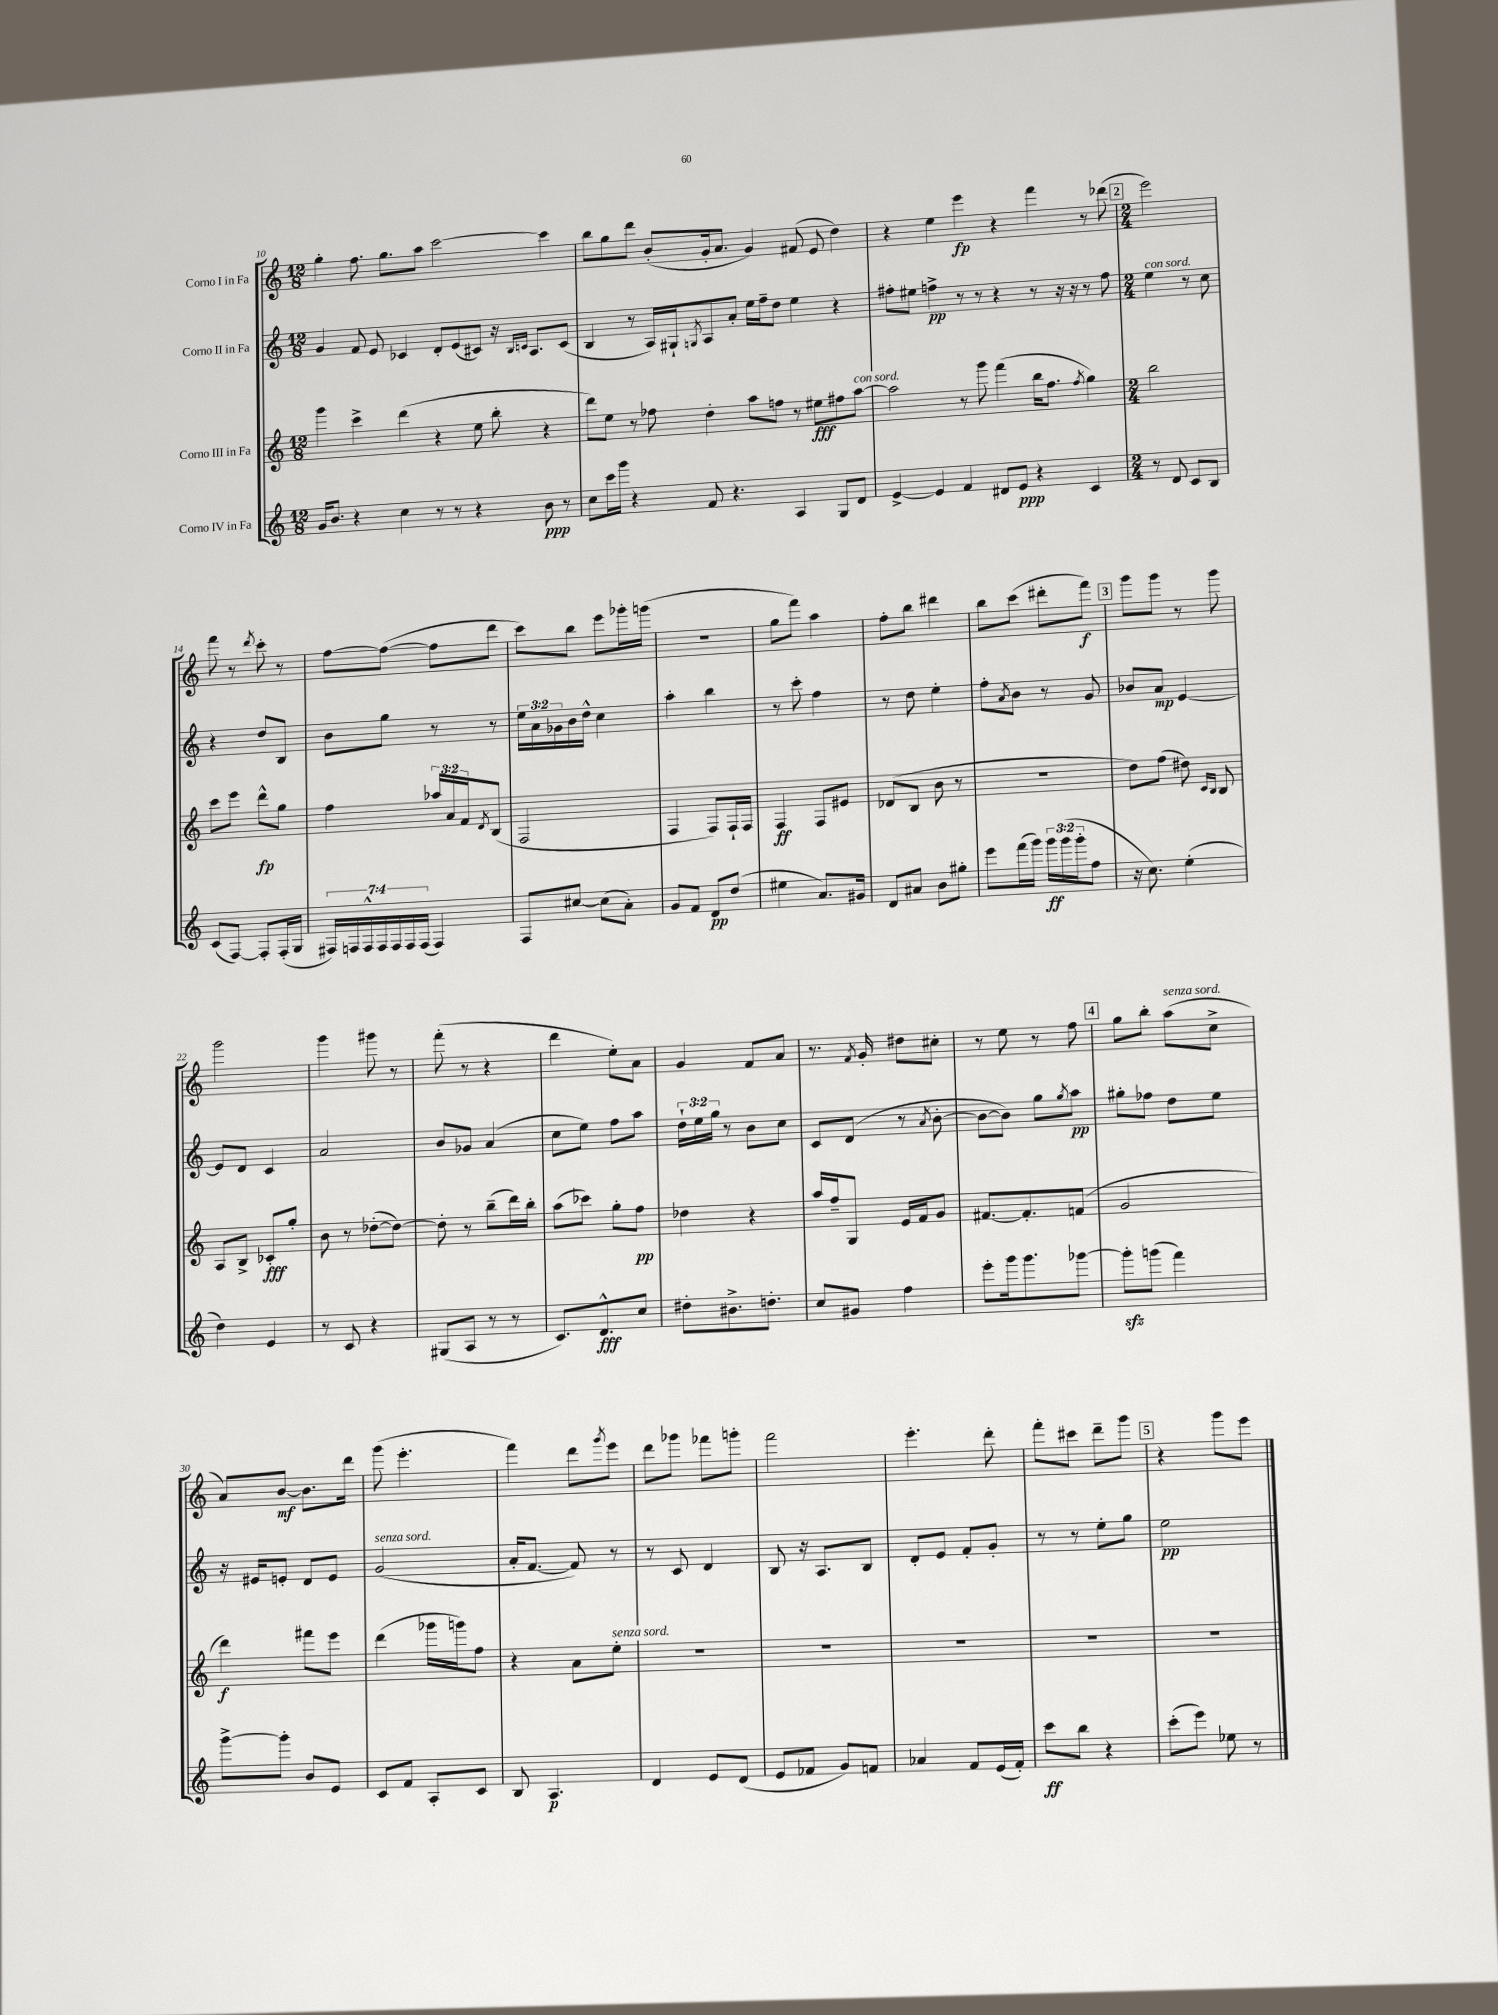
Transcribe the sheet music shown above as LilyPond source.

<<
\new StaffGroup <<
\new Staff = "s0" \with { instrumentName = "Corno I in Fa" } {
    \clef treble \key c \major \numericTimeSignature \time 12/8
    g''4-. f''8. g''8. a''8 c'''2~ c'''4 |
    b''8 g''8 d'''8 b'8-.( g'16-. a'8. g'4) fis'8( e'8 d''4) |
    r4 e''4 e'''4\fp r4 f'''4 r8 des'''8( |
    \mark \markup { \box "2" } \numericTimeSignature \time 2/4 e'''2) |
    f'''8 r8 \acciaccatura { d'''8 } c'''8-. r8 |
    f''8~ f''8~( f''8 d'''8 |
    c'''8) b''8 e'''8 ges'''16-. g'''16( |
    R2 |
    g''8 f'''8) a''4 |
    f''8-. b''8 dis'''4 |
    b''8 c'''8( dis'''8-. f'''8\f) |
    \mark \markup { \box "3" } g'''8 g'''8 r8 g'''8 |
    g'''2 |
    g'''4 gis'''8 r8 |
    f'''8-.( r8 r4 |
    d'''4 e''8-.) a'8 |
    g'4 f'8 a'8 |
    r8. \acciaccatura { f'8 } g'16-. dis''8 cis''8-. |
    r8 e''8 r8 f''8 |
    \mark \markup { \box "4" } g''8 b''8-. a''8^\markup { \italic "senza sord." }( c''8-> |
    a'8) b'8~\mf b'8. d'''16 |
    g'''8( e'''4.-. |
    f'''4) d'''8 \acciaccatura { g'''8 } e'''8 |
    d'''8 ges'''8 fes'''8 g'''8-. |
    f'''2 |
    e'''4.-. d'''8-. |
    f'''8-. cis'''8 d'''8-- g'''8 |
    \mark \markup { \box "5" } r4 g'''8 e'''8 \bar "|." |
}
\new Staff = "s1" \with { instrumentName = "Corno II in Fa" } {
    \clef treble \key c \major \numericTimeSignature \time 12/8 \override Staff.TupletNumber.text = #tuplet-number::calc-fraction-text
    g'4 f'8 e'8 ces'4 d'8-. e'8( cis'8) r16 \grace { b16 c'16 } a8. c'8( |
    b4 r8 a16) gis16-! \acciaccatura { g8 } a8 a'8-. e''16 f''16-- d''8 e''4 r4 |
    fis''8-. eis''8 f''4->\pp r8 r8 r4 r8 r16 r16 r8 f''8 |
    \mark \markup { \box "2" } \numericTimeSignature \time 2/4 e''4^\markup { \italic "con sord." } r8 c''8 |
    r4 d''8 b8 |
    b'8 g''8 r8 r8 |
    \tuplet 3/2 { e''16 a'16 ges'16 } b'16 d''16-^ c''4 |
    a''4-. b''4 |
    r8 c'''8-. f''4 |
    r8 d''8 e''4-. |
    f''8-. \acciaccatura { a'8 } b'8 r8 g'8 |
    \mark \markup { \box "3" } bes'8 a'8\mp e'4~ |
    e'8 d'8 c'4 |
    a'2 |
    b'8 ges'8 a'4( |
    c''8 e''8) f''8 a''8 |
    \tuplet 3/2 { d''16-! e''16 g''16 } r8 b'8 c''8 |
    c'8 d'8( r8 \acciaccatura { a'8 } b'8~-. |
    b'8~ b'8) g''8 \acciaccatura { g''8 } a''8\pp |
    \mark \markup { \box "4" } gis''8-. fes''8 d''8 e''8 |
    r16 eis'16 e'8-. d'8 e'8 |
    g'2^\markup { \italic "senza sord." }( |
    a'16-. f'8.~ f'8) r8 |
    r8 c'8 d'4 |
    b8 r16 a8. b8 |
    d'8-. e'8 f'8-. g'8-. |
    r8 r8 e''8-. g''8 |
    \mark \markup { \box "5" } e''2\pp \bar "|." |
}
\new Staff = "s2" \with { instrumentName = "Corno III in Fa" } {
    \clef treble \key c \major \numericTimeSignature \time 12/8 \override Staff.TupletNumber.text = #tuplet-number::calc-fraction-text
    g'''4 c'''4-> d'''4( r4 e''8 b''8-. r4 |
    d'''8) e''8 r8 fes''8 d''4-. a''8 f''8 r8 eis''8\fff fis''8 a''8~^\markup { \italic "con sord." } |
    a''2 r8 g'''8 f'''4( b''16 f''8. \acciaccatura { f''8 } g''4) |
    \mark \markup { \box "2" } \numericTimeSignature \time 2/4 b''2 |
    c'''8 e'''8 d'''8-^\fp g''8 |
    f''4 \tuplet 3/2 { aes''16 a'16 f'16 } \acciaccatura { d'8 } b8( |
    f2 |
    f4 f8) f16-! f16 |
    f4\ff f8 eis'8 |
    des'8( b8 b'8 r8 |
    r2 |
    \mark \markup { \box "3" } d''8) f''8( dis''8) \grace { c'16 b16 } b8 |
    a8 b8-> ces'8-.\fff g''8-. |
    b'8 r8 des''8~-.( des''8~) |
    des''8-. r8 b''8--( d'''16) b''16-. |
    a''8( ces'''8) g''8-. f''8\pp |
    des''4 r4 |
    a''16 f''16-- g8 e'16 f'16 g'8 |
    fis'8.~ fis'8.-. f'8( |
    \mark \markup { \box "4" } g'2 |
    d'''4\f) fis'''8 e'''8 |
    d'''4( ges'''16 g'''16) f''8 |
    r4 a'8 e''8-.^\markup { \italic "senza sord." } |
    R2 |
    R2 |
    R2 |
    R2 |
    \mark \markup { \box "5" } R2 \bar "|." |
}
\new Staff = "s3" \with { instrumentName = "Corno IV in Fa" } {
    \clef treble \key c \major \numericTimeSignature \time 12/8 \override Staff.TupletNumber.text = #tuplet-number::calc-fraction-text
    g'16 b'8. r4 c''4 r8 r8 r4 b'8\ppp r8 |
    c''8 c'''16 g'''16 r4 f'8 r4. a4 g8 d'8 |
    e'4~-> e'4 f'4 dis'8 e'8\ppp r4 c'4 |
    \mark \markup { \box "2" } \numericTimeSignature \time 2/4 r8 d'8 c'8 b8 |
    c'8( f8~) f8-. f16-.( g16 |
    \tuplet 7/4 { fis16) f16 f16-^ f16 f16 f16 f16( } f4) |
    f8 cis''8~ cis''8( a'8-.) |
    g'8 f'8 d'8\pp d''8( |
    eis''4 a'8.) gis'16 |
    d'8 ais'8 b'8 gis''8-. |
    e'''8 f'''16( g'''16) \tuplet 3/2 { g'''16\ff g'''16( g'''16-. } f''8 |
    \mark \markup { \box "3" } r16 c''8.) e''4-.( |
    d''4) e'4 |
    r8 c'8 r4 |
    gis8( a8 r8 r8 |
    c'8.) d'8.-^\fff c''8 |
    dis''8-. bis'8.-> d''8.-. |
    c''8 gis'8 f''4 |
    e'''8-. g'''16 g'''8. ges'''8~ |
    \mark \markup { \box "4" } ges'''8-.\sfz g'''8( f'''4) |
    g'''8~-> g'''8-. b'8 e'8 |
    c'8 f'8 a8-. c'8 |
    b8 a4.\p |
    d'4 e'8 d'8( |
    e'8 fes'8 g'8) f'8 |
    aes'4 f'8 e'16( f'16-.) |
    c'''8\ff b''8 r4 |
    \mark \markup { \box "5" } c'''8-.( e'''8) ees''8 r8 \bar "|." |
}
>>
>>
\layout { \context { \Score currentBarNumber = #10 } }
